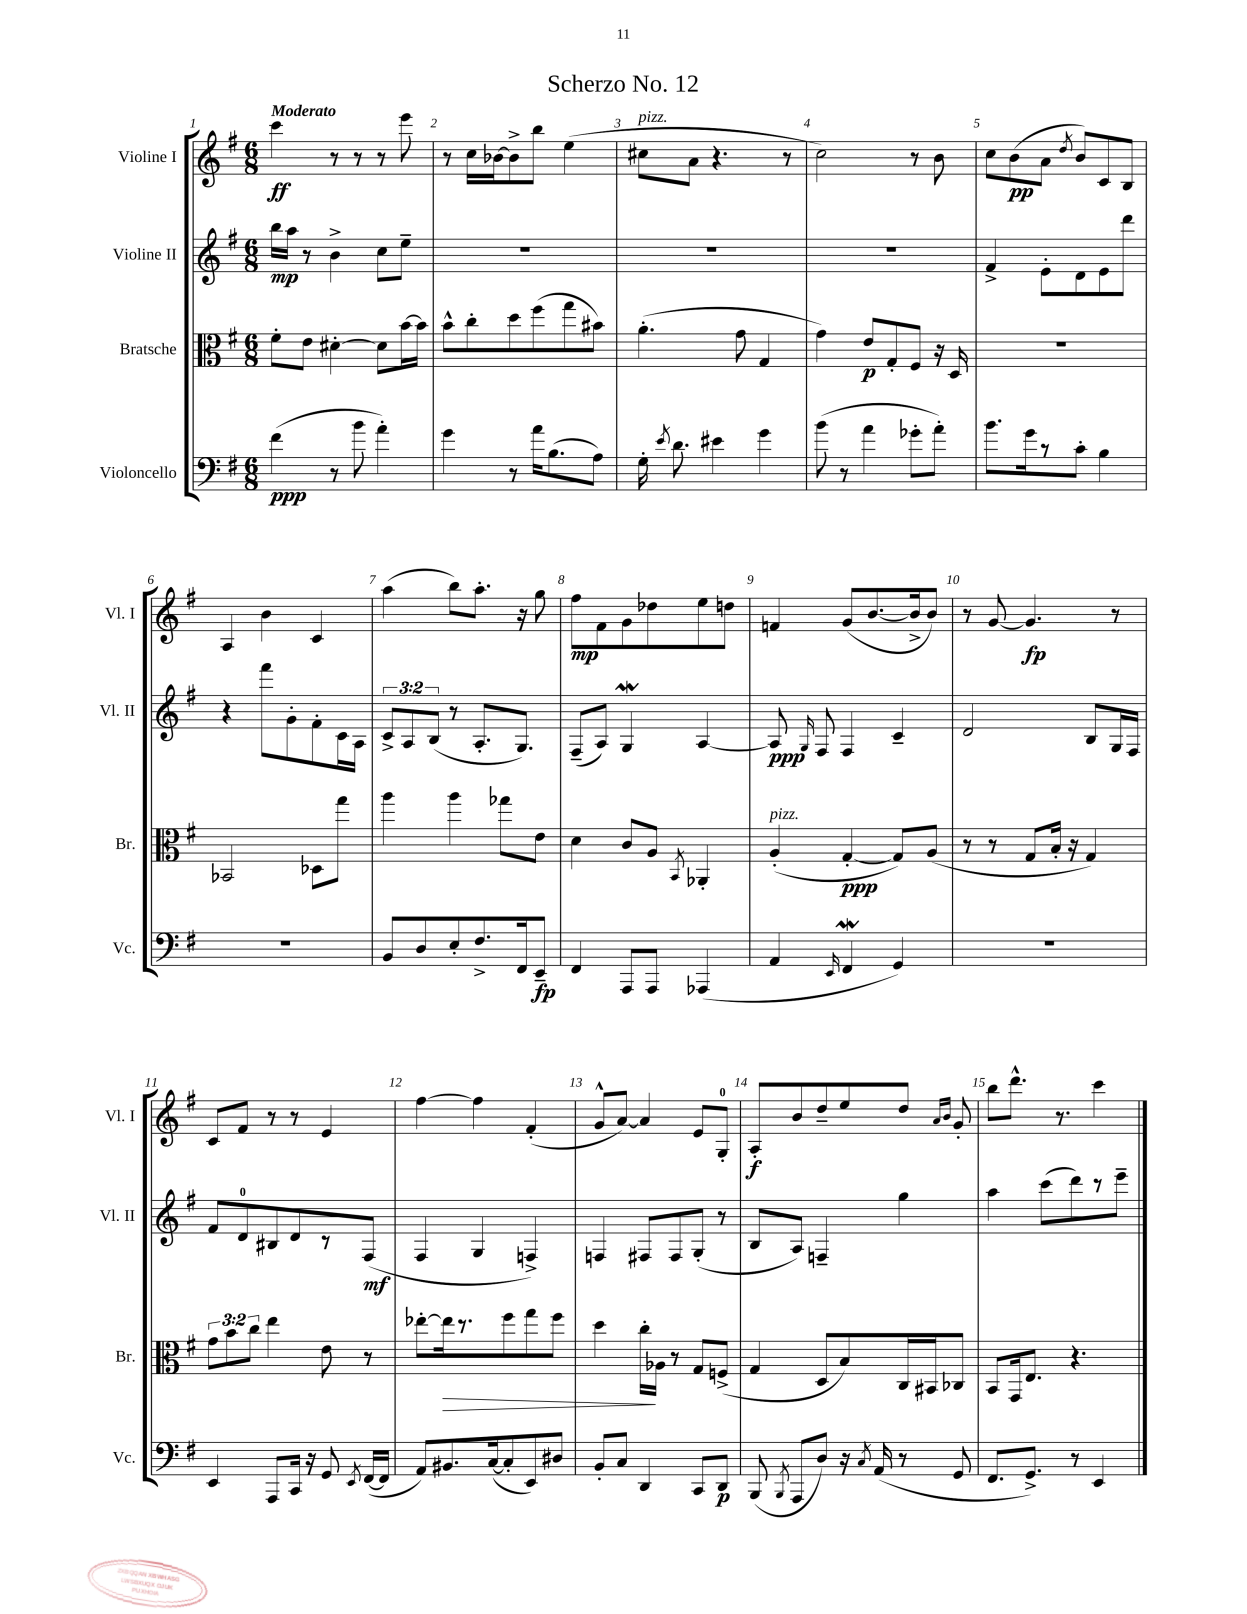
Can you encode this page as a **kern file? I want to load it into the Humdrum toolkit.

**kern	**dynam	**kern	**dynam	**kern	**dynam	**kern	**dynam
*part4	*part4	*part3	*part3	*part2	*part2	*part1	*part1
*staff4	*staff4	*staff3	*staff3	*staff2	*staff2	*staff1	*staff1
*I"Violoncello	*	*I"Bratsche	*	*I"Violine II	*	*I"Violine I	*
*I'Vc.	*	*I'Br.	*	*I'Vl. II	*	*I'Vl. I	*
*clefF4	*	*clefC3	*	*clefG2	*	*clefG2	*
*k[f#]	*	*k[f#]	*	*k[f#]	*	*k[f#]	*
*M6/8	*	*M6/8	*	*M6/8	*	*M6/8	*
=1	=1	=1	=1	=1	=1	=1	=1
!	!	!	!	!	!	!LO:TX:a:B:t=Moderato	!
(4f#\	ppp	8f#'\L	.	16bb\LL	mp	4ccc\	ff
.	.	.	.	16aa\JJ	.	.	.
.	.	8e\J	.	8r	.	.	.
8r	.	[4d#X'\	.	4b^\	.	8r	.
8b\	.	.	.	.	.	8r	.
4a'\)	.	8d#\L]	.	8cc\L	.	8r	.
.	.	[16b\L	.	8ee~\J	.	8eee\	.
.	.	16b\JJ]	.	.	.	.	.
=2	=2	=2	=2	=2	=2	=2	=2
4g\	.	8b^^\L	.	2.r	.	8r	.
.	.	8cc'\	.	.	.	16cc\LL	.
.	.	.	.	.	.	[16b-X\J	.
8r	.	8dd\	.	.	.	8b-^\]	.
16a\KL	.	(8ff#\	.	.	.	8bb\J	.
(8.B\	.	.	.	.	.	.	.
.	.	8gg\	.	.	.	(4ee\	.
8A\J)	.	8b#X\J)	.	.	.	.	.
=3	=3	=3	=3	=3	=3	=3	=3
!	!	!	!	!	!	!LO:TX:a:i:t=pizz.	!
16G'\	.	(4.a'\	.	2.r	.	8cc#X\L	.
8qe/	.	.	.	.	.	.	.
8.d\	.	.	.	.	.	.	.
.	.	.	.	.	.	8a\J	.
4e#X\	.	.	.	.	.	4.r	.
.	.	8g\	.	.	.	.	.
4g\	.	4G/	.	.	.	.	.
.	.	.	.	.	.	8r	.
=4	=4	=4	=4	=4	=4	=4	=4
(8b\	.	4g\)	.	2.r	.	2cc\)	.
8r	.	.	.	.	.	.	.
4a\	.	8e/L	p	.	.	.	.
.	.	8G'/	.	.	.	.	.
8g-X'\L	.	8F#/J	.	.	.	8r	.
8a'\J)	.	16r	.	.	.	8b\	.
.	.	16D/	.	.	.	.	.
=5	=5	=5	=5	=5	=5	=5	=5
8.b\L	.	2.r	.	4f#^/	.	8cc\L	.
.	.	.	.	.	.	(8b\	pp
16g\k	.	.	.	.	.	.	.
8r	.	.	.	8e'\L	.	8a\J	.
.	.	.	.	.	.	8qdd/	.
8c'\J	.	.	.	8d\	.	8b/L)	.
4B\	.	.	.	8e\	.	8c/	.
.	.	.	.	8ddd\J	.	8B/J	.
!!LO:LB:g=z
=6	=6	=6	=6	=6	=6	=6	=6
2.r	.	2BB-X/	.	4r	.	4A/	.
.	.	.	.	8fff#\L	.	4b\	.
.	.	.	.	8g'\	.	.	.
.	.	8D-X\L	.	8f#'\	.	4c/	.
.	.	8gg\J	.	16c\L	.	.	.
.	.	.	.	16A\JJ	.	.	.
=7	=7	=7	=7	=7	=7	=7	=7
8BB/L	.	4aa\	.	12c^/L	.	(4aa\	.
.	.	.	.	12A/	.	.	.
8D/	.	.	.	.	.	.	.
.	.	.	.	(12B/J	.	.	.
8E'/	.	4aa\	.	8r	.	8bb\L)	.
8.F#^/	.	.	.	8.A'/L	.	8.aa'\J	.
.	.	8gg-X\L	.	.	.	.	.
16FF#/k	.	.	.	8.G/J)	.	16r	.
8EE~/J	fp	8e\J	.	.	.	8gg\	.
=8	=8	=8	=8	=8	=8	=8	=8
4FF#/	.	4d\	.	(8F#~/L	.	8ff#\L	mp
.	.	.	.	8A/J)	.	8f#\	.
8AAA/L	.	8c/L	.	4Gw/	.	8g\	.
8AAA/J	.	8A/J	.	.	.	8dd-X\	.
.	.	8qBB/	.	.	.	.	.
(4AAA-X/	.	4AA-X'/	.	[4A/	.	8ee\	.
.	.	.	.	.	.	8ddn\J	.
=9	=9	=9	=9	=9	=9	=9	=9
!	!	!LO:TX:a:i:t=pizz.	!	!	!	!	!
4AA/	.	(4A'/	.	8A/]	ppp	4fn/	.
.	.	.	.	16qqG/	.	.	.
.	.	.	.	8F#/	.	.	.
16qqEE/	.	.	.	.	.	.	.
4FF#W/	.	[4G'/	ppp	4F#/	.	(8g/L	.
.	.	.	.	.	.	[8.b/	.
4GG/)	.	8G/L])	.	4c~/	.	.	.
.	.	.	.	.	.	16b^/k]	.
.	.	(8A/J	.	.	.	8b/J)	.
=10	=10	=10	=10	=10	=10	=10	=10
2.r	.	8r	.	2d/	.	8r	.
.	.	8r	.	.	.	[8g/	.
.	.	8G/L	.	.	.	4.g/]	fp
.	.	16B'/Jk	.	.	.	.	.
.	.	16r	.	.	.	.	.
.	.	4G/)	.	8B/L	.	.	.
.	.	.	.	16G/L	.	8r	.
.	.	.	.	16F#/JJ	.	.	.
!!LO:LB:g=z
=11	=11	=11	=11	=11	=11	=11	=11
4EE/	.	12g\L	.	8f#/L	.	8c/L	.
.	.	12b\	.	.	.	.	.
.	.	.	.	8d/	.	8f#/J	.
.	.	12cc\J	.	.	.	.	.
8AAA/L	.	4ee\	.	8B#X/	.	8r	.
16CC/Jk	.	.	.	8d/	.	8r	.
16r	.	.	.	.	.	.	.
8GG/	.	8e\	.	8r	.	4e/	.
8qEE/	.	.	.	.	.	.	.
([16FF#/LL	.	8r	.	(8F#/J	mf	.	.
16FF#/JJ]	.	.	.	.	.	.	.
=12	=12	=12	=12	=12	=12	=12	=12
8AA/L)	.	[8ee-X'\L	.	4F#/	.	[4ff#\	.
!	!	!	!LO:HP:b	!	!	!	!
8.BB#X/	.	16ee-\k]	>	.	.	.	.
.	.	8.r	.	.	.	.	.
.	.	.	.	4G/	.	4ff#\]	.
([16C/k	.	.	.	.	.	.	.
8C'/]	.	8ff#\	.	.	.	.	.
8EE/)	.	8gg\	.	4Fn^/)	.	(4f#'/	.
8D#X/J	.	8ff#\J	.	.	.	.	.
=13	=13	=13	=13	=13	=13	=13	=13
8BB'/L	.	4dd\	.	4Fn/	.	8g^^/L	.
8C/J	.	.	.	.	.	[8a/J)	.
4DD/	.	16cc'\LL	.	8F#X/L	.	4a/]	.
.	.	16A-X\JJ	]	.	.	.	.
.	.	8r	.	8F#/	.	.	.
8CC/L	.	8G/L	.	(8G'/J	.	8e/L	.
8DD/J	p	(8Fn^/J	.	8r	.	8G'/J	.
=14	=14	=14	=14	=14	=14	=14	=14
(8BBB/	.	4G/	.	8B/L	.	8A'/L	f
8qBBB/	.	.	.	.	.	.	.
8AAA/L	.	.	.	8A/J)	.	8b/	.
8D/J)	.	8D/L	.	4Fn~/	.	8dd~/	.
16r	.	8B/)	.	.	.	8ee/	.
8qC/	.	.	.	.	.	.	.
(16AA/	.	.	.	.	.	.	.
8r	.	16C/L	.	4gg\	.	8dd/J	.
.	.	16BB#X/J	.	.	.	.	.
.	.	.	.	.	.	16qqa/LL	.
.	.	.	.	.	.	16qqb/JJ	.
8GG/	.	8C-X/J	.	.	.	8g'/	.
=15	=15	=15	=15	=15	=15	=15	=15
8.FF#/L	.	8BB/L	.	4aa\	.	8bb\L	.
.	.	16GG/k	.	.	.	8.ddd^^\J	.
8.GG^/J)	.	8.E/J	.	.	.	.	.
.	.	.	.	(8ccc\L	.	.	.
.	.	.	.	.	.	8.r	.
8r	.	4.r	.	8ddd\)	.	.	.
4EE/	.	.	.	8r	.	4ccc\	.
.	.	.	.	8eee~\J	.	.	.
==	==	==	==	==	==	==	==
*-	*-	*-	*-	*-	*-	*-	*-
